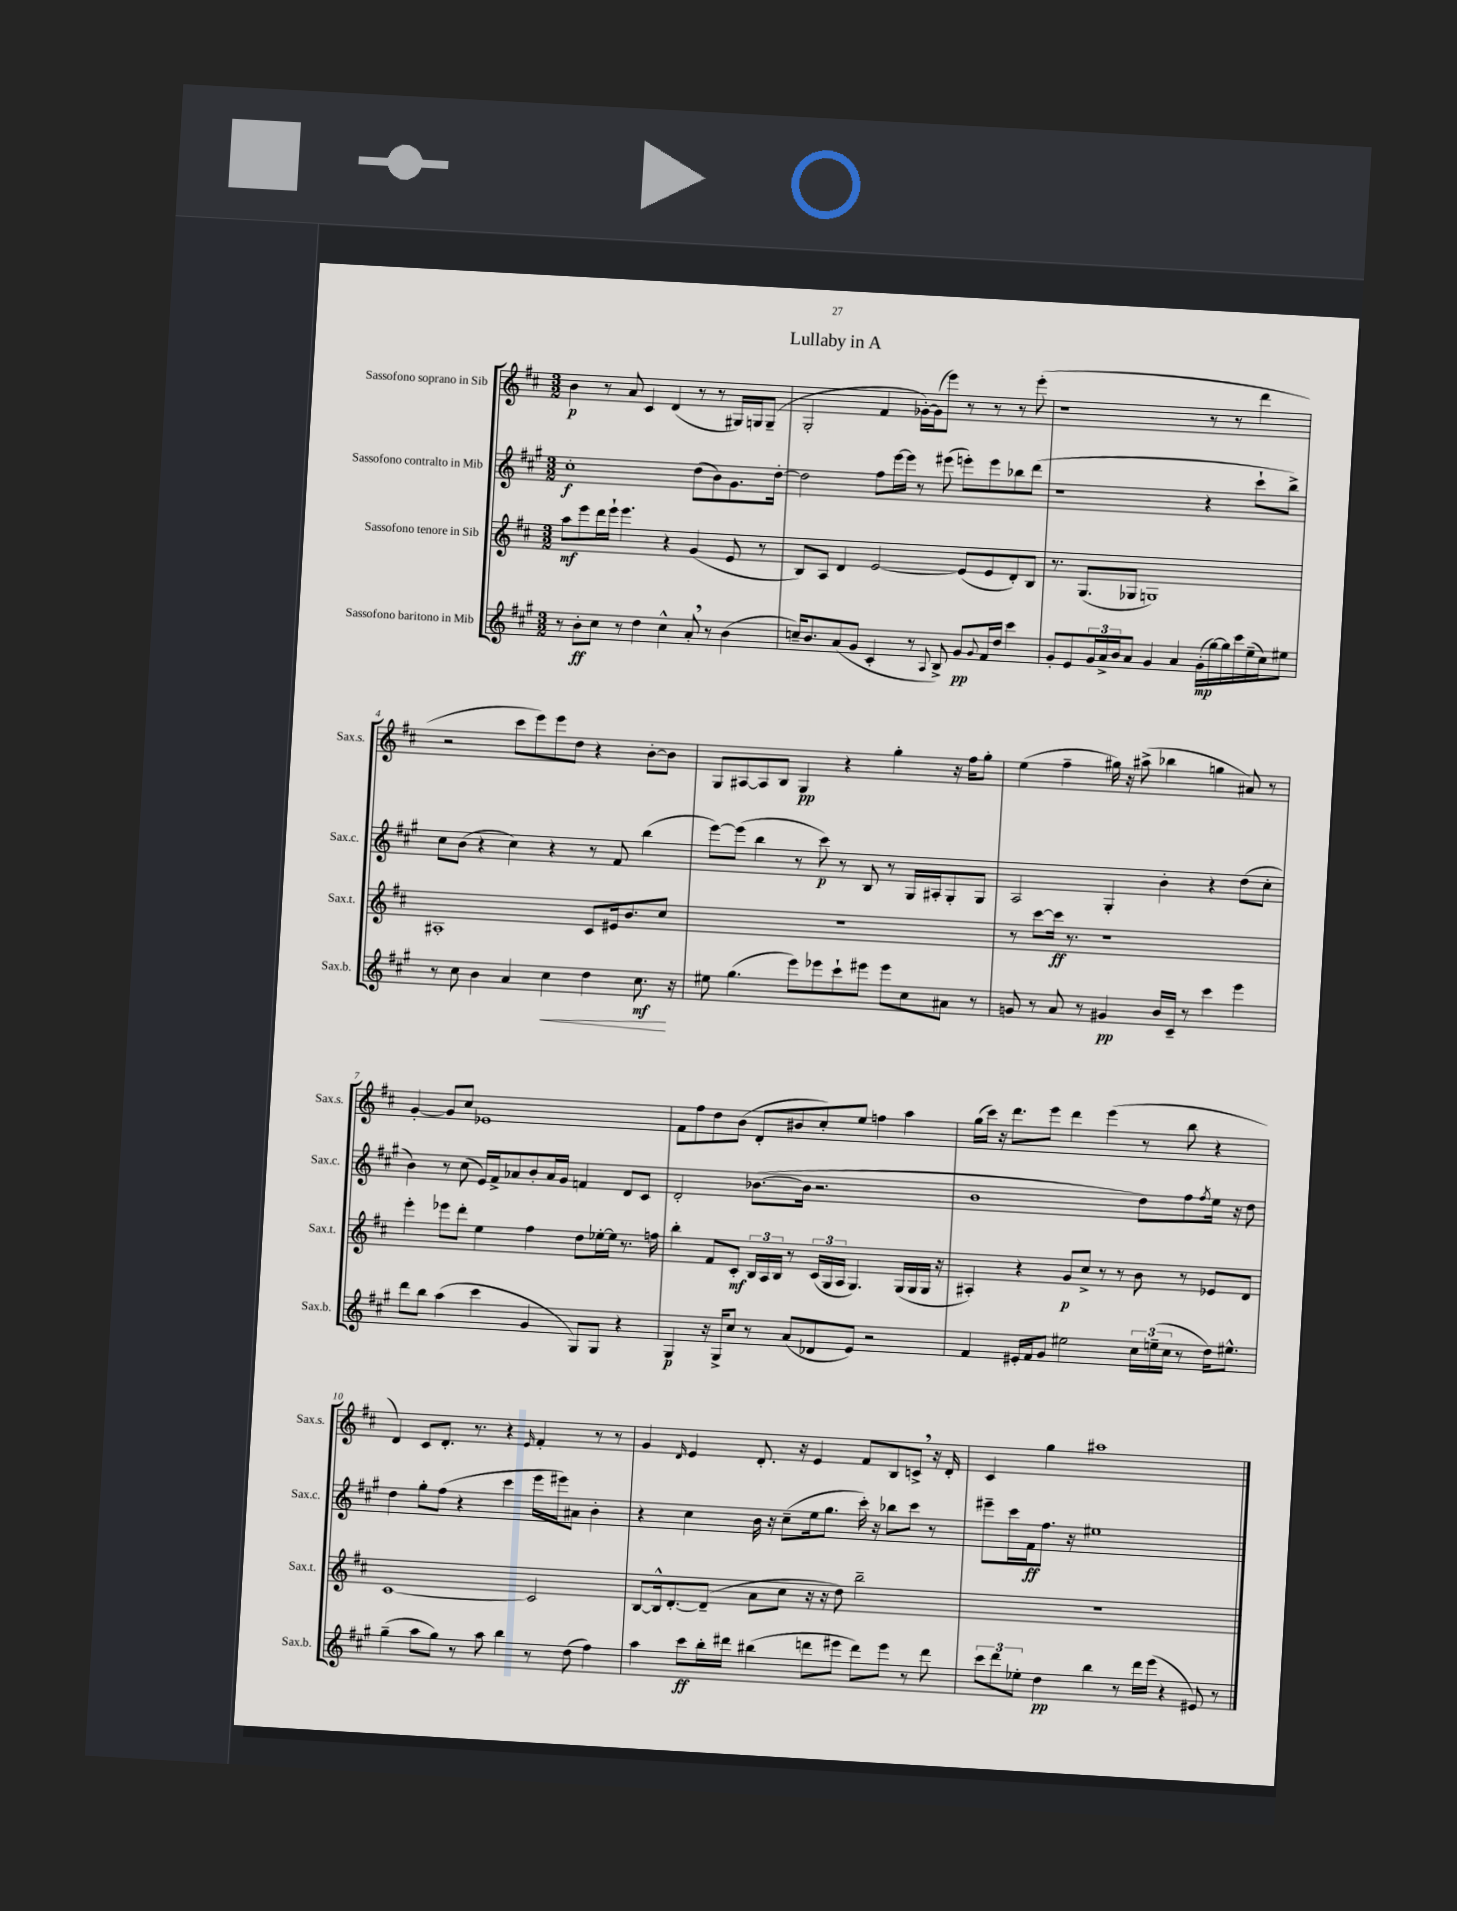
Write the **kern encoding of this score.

**kern	**dynam	**kern	**dynam	**kern	**dynam	**kern	**dynam
*part4	*part4	*part3	*part3	*part2	*part2	*part1	*part1
*staff4	*staff4	*staff3	*staff3	*staff2	*staff2	*staff1	*staff1
*I"Sassofono baritono in Mib	*	*I"Sassofono tenore in Sib	*	*I"Sassofono contralto in Mib	*	*I"Sassofono soprano in Sib	*
*I'Sax.b.	*	*I'Sax.t.	*	*I'Sax.c.	*	*I'Sax.s.	*
*clefG2	*	*clefG2	*	*clefG2	*	*clefG2	*
*k[f#c#g#]	*	*k[f#c#]	*	*k[f#c#g#]	*	*k[f#c#]	*
*M3/2	*	*M3/2	*	*M3/2	*	*M3/2	*
=1	=1	=1	=1	=1	=1	=1	=1
8r	.	8aa\L	mf	1cc#'	f	4b\	p
8b'\L	ff	8eee\	.	.	.	.	.
8cc#\J	.	16ddd\L	.	.	.	8r	.
.	.	16eee`\JJ	.	.	.	.	.
8r	.	4.eee\	.	.	.	8a/	.
4dd\	.	.	.	.	.	4c#/	.
4cc#^^\	.	4r	.	.	.	(4d/	.
8a',/	.	(4g/	.	(8dd\L	.	8r	.
8r	.	.	.	8b\)	.	8r	.
(4b\	.	8e/	.	8.g#\	.	16G#X/LL)	.
.	.	.	.	.	.	16Gn/J	.
.	.	8r	.	.	.	(8G~/J	.
.	.	.	.	[16dd'\Jk	.	.	.
=2	=2	=2	=2	=2	=2	=2	=2
16ccn~/KL)	.	8B/L)	.	2dd\]	.	2G'/	.
8.b/	.	.	.	.	.	.	.
.	.	8A/J	.	.	.	.	.
(8a/	.	4d/	.	.	.	.	.
8g#/J	.	.	.	.	.	.	.
4c#'/	.	[2e/	.	8ff#\L	.	4f#/	.
.	.	.	.	[16eee\L	.	.	.
.	.	.	.	16eee\JJ]	.	.	.
8r	.	.	.	8r	.	[16g-X'\LL)	.
.	.	.	.	.	.	(16g-\J]	.
8qqA/	.	.	.	.	.	.	.
8B^/)	.	.	.	(8eee#X\	.	8eee\J)	.
8g#/L	pp	(8e/L]	.	8eeen'\L)	.	8r	.
8qqg#/	.	.	.	.	.	.	.
16f#/L	.	8e/	.	8eee\	.	8r	.
16dd/JJ	.	.	.	.	.	.	.
4ccc#\	.	8d'/)	.	8bb-X\	.	8r	.
.	.	8B/J	.	(8ddd\J	.	(8eee'\	.
=3	=3	=3	=3	=3	=3	=3	=3
8g#'/L	.	8.r	.	1r	.	1r	.
8e/	.	.	.	.	.	.	.
.	.	(8.G/L	.	.	.	.	.
24g#/L	.	.	.	.	.	.	.
24a^/	.	.	.	.	.	.	.
24b/J	.	.	.	.	.	.	.
8a/J	.	8G-X/J	.	.	.	.	.
4g#/	.	1Gn)	.	.	.	.	.
4a/	.	.	.	.	.	.	.
(16g#'\LL	mp	.	.	4r	.	8r	.
[16gg#\)	.	.	.	.	.	.	.
16gg#\]	.	.	.	.	.	8r	.
16ccc#\	.	.	.	.	.	.	.
(16ee~\	.	.	.	8ccc#`\L	.	4ddd\	.
16cc#\J)	.	.	.	.	.	.	.
8ee#X\J	.	.	.	8bb^\J)	.	.	.
!!LO:LB:g=z
=4	=4	=4	=4	=4	=4	=4	=4
8r	.	1A#X'	.	8cc#\L	.	2r	.
8cc#\	.	.	.	(8b\J	.	.	.
4b\	.	.	.	4r	.	.	.
4a/	.	.	.	4cc#\)	.	8ccc#\L	.
.	.	.	.	.	.	8eee\)	.
!	!LO:HP:b	!	!	!	!	!	!
4cc#\	<	.	.	4r	.	8eee\	.
.	.	.	.	.	.	8dd\J	.
4dd\	.	8c#/L	.	8r	.	4r	.
.	.	16e#X/k	.	8f#/	.	.	.
.	.	8.b/	.	.	.	.	.
8.cc#\	mf	.	.	(4bb\	.	[8b'\L	.
.	.	8cc#/J	.	.	.	8b\J]	.
16r	[	.	.	.	.	.	.
=5	=5	=5	=5	=5	=5	=5	=5
8ee#X\	.	1.r	.	[8eee\L)	.	8G/L	.
(4.gg#\	.	.	.	(8eee\J]	.	[8A#X/	.
.	.	.	.	4bb\	.	8A#/]	.
.	.	.	.	.	.	8B/J	.
8eee\L)	.	.	.	8r	.	4G/	pp
8eee-X\	.	.	.	8ccc#\)	p	.	.
8ccc#`\	.	.	.	8r	.	4r	.
8eee#X\J	.	.	.	8B/	.	.	.
8eee#\L	.	.	.	8r	.	4gg'\	.
8cc#\	.	.	.	16G#/LL	.	.	.
.	.	.	.	16A#X'/J	.	.	.
8a#X\J	.	.	.	8G#'/	.	16r	.
.	.	.	.	.	.	16ff#\KL	.
8r	.	.	.	8G#/J	.	8gg'\J	.
=6	=6	=6	=6	=6	=6	=6	=6
8gn/	.	8r	.	2A/	.	(4ee\	.
8r	.	[8ccc#\L	.	.	.	.	.
8a/	.	16ccc#\Jk]	ff	.	.	4ff#~\	.
.	.	8.r	.	.	.	.	.
8r	.	.	.	.	.	.	.
4g#X/	pp	1r	.	4G#'/	.	16gg#X\)	.
.	.	.	.	.	.	16r	.
.	.	.	.	.	.	(8aa#X^\	.
16b/LL	.	.	.	4b'\	.	4bb-X\	.
16c#~/JJ	.	.	.	.	.	.	.
8r	.	.	.	.	.	.	.
4ccc#\	.	.	.	4r	.	4ggn\	.
4eee\	.	.	.	(8dd\L	.	8a#X/)	.
.	.	.	.	8cc#'\J	.	8r	.
!!LO:LB:g=z
=7	=7	=7	=7	=7	=7	=7	=7
8ddd\L	.	4eee'\	.	4b\)	.	[4g'/	.
8bb\J	.	.	.	.	.	.	.
(4aa\	.	8eee-X\L	.	8r	.	8g/L]	.
.	.	8ddd'\J	.	(8cc#\	.	8cc#/J	.
4ccc#\	.	4ee\	.	16e/LL)	.	1e-X	.
.	.	.	.	16f#^/J	.	.	.
.	.	.	.	8a-X/	.	.	.
4g#/	.	4ff#\	.	8b'/	.	.	.
.	.	.	.	16a-/L	.	.	.
.	.	.	.	16g#/JJ	.	.	.
8G#/L)	.	8dd\L	.	4fn/	.	.	.
8G#/J	.	[16ee-X'\L	.	.	.	.	.
.	.	16ee-\JJ]	.	.	.	.	.
4r	.	8.r	.	8d/L	.	.	.
.	.	.	.	8c#/J	.	.	.
.	.	16ffn\	.	.	.	.	.
=8	=8	=8	=8	=8	=8	=8	=8
4G#/	p	4bb'\	.	2d'/	.	8f#\L	.
.	.	.	.	.	.	8ff#\	.
16r	.	8f#/L	.	.	.	8dd\	.
16G#^/KL	.	.	.	.	.	.	.
8cc#/J	.	8c#'/J	mf	.	.	(8b\J	.
8r	.	24B/LL	.	([8.b-X\L	.	8d'/L	.
.	.	24A/	.	.	.	.	.
.	.	24B/JJ	.	.	.	.	.
(8a/L	.	8r	.	.	.	8b#X/	.
.	.	.	.	16b-\Jk]	.	.	.
8d-X/	.	(24c#/LL	.	2.r	.	8cc#'/)	.
.	.	24G/	.	.	.	.	.
.	.	24A/JJ	.	.	.	.	.
8e/J)	.	4.G/)	.	.	.	8ee/J	.
2r	.	.	.	.	.	4ffn\	.
.	.	(16G/LL	.	.	.	4aa\	.
.	.	16G/	.	.	.	.	.
.	.	16G/JJ	.	.	.	.	.
.	.	16r	.	.	.	.	.
=9	=9	=9	=9	=9	=9	=9	=9
4f#/	.	4A#X'/)	.	1b	.	(16gg\LL	.
.	.	.	.	.	.	16ccc#\JJ)	.
.	.	.	.	.	.	16r	.
.	.	.	.	.	.	8.ddd\L	.
16e#X'/LL	.	4r	.	.	.	.	.
16f#/J	.	.	.	.	.	.	.
8g#/J	.	.	.	.	.	8eee\J	.
2ee#X\	.	8g/L	p	.	.	4ddd\	.
.	.	8cc#^/J	.	.	.	.	.
.	.	8r	.	.	.	(4eee\	.
.	.	8r	.	.	.	.	.
24cc#\LL	.	8b\	.	8dd\L)	.	8r	.
(24een~\	.	.	.	.	.	.	.
24cc#\JJ	.	.	.	.	.	.	.
8r	.	8r	.	8ff#\	.	8bb\	.
.	.	.	.	8qff#/	.	.	.
16dd\KL)	.	8e-X/L	.	16ee\Jk	.	4r	.
8.ee#X^^\J	.	.	.	16r	.	.	.
.	.	8d/J	.	8dd\	.	.	.
!!LO:LB:g=z
=10	=10	=10	=10	=10	=10	=10	=10
(4gg#~\	.	[1c#	.	4dd\	.	4d/)	.
8aa\L	.	.	.	8gg#'\L	.	8c#/L	.
8gg#\J)	.	.	.	(8ff#\J	.	8.d'/J	.
8r	.	.	.	4r	.	.	.
.	.	.	.	.	.	8.r	.
8aa\	.	.	.	.	.	.	.
4bb\	.	.	.	4ccc#\	.	4r	.
.	.	.	.	.	.	16qqe/	.
8r	.	2c#/]	.	16eee\LL	.	4f#'/	.
.	.	.	.	16eee#X\J)	.	.	.
(8dd\	.	.	.	8a#X\J	.	.	.
4ff#\)	.	.	.	4b'\	.	8r	.
.	.	.	.	.	.	8r	.
=11	=11	=11	=11	=11	=11	=11	=11
4aa\	.	[8B/L	.	4r	.	4g/	.
.	.	16B^^/k]	.	.	.	.	.
.	.	[8.d'/	.	.	.	.	.
.	.	.	.	.	.	16qqd/	.
8ccc#\L	ff	.	.	4cc#\	.	4e/	.
16bb'\L	.	(8d~/J]	.	.	.	.	.
16ddd#X\JJ	.	.	.	.	.	.	.
(4bb#X\	.	8a\L	.	16b\	.	8.d'/	.
.	.	.	.	16r	.	.	.
.	.	8cc#\J	.	(8cc#~\L	.	.	.
.	.	.	.	.	.	16r	.
8dddn\L	.	16r	.	16ee\k	.	4e/	.
.	.	16r	.	8.gg#\J	.	.	.
8eee#X\J	.	8dd\)	.	.	.	.	.
8ddd\L)	.	2bb~\	.	16ccc#'\)	.	8f#/L	.
.	.	.	.	16r	.	.	.
8eee#\J	.	.	.	8bb-X\L	.	8B/	.
8r	.	.	.	8ccc#\J	.	8cn^,/J	.
8ddd\	.	.	.	8r	.	16r	.
.	.	.	.	.	.	16d'/	.
=12	=12	=12	=12	=12	=12	=12	=12
12ccc#\L	.	1.r	.	8eee#X~\L	.	4c#/	.
12ddd\	.	.	.	.	.	.	.
.	.	.	.	16ccc#\L	.	.	.
12ee-X'\J	.	.	.	.	.	.	.
.	.	.	.	16f#\J	ff	.	.
4dd\	pp	.	.	8.ff#\J	.	4gg\	.
.	.	.	.	16r	.	.	.
4bb\	.	.	.	1ee#X	.	1aa#X	.
8r	.	.	.	.	.	.	.
16ddd\LL	.	.	.	.	.	.	.
(16eee\JJ	.	.	.	.	.	.	.
4r	.	.	.	.	.	.	.
8e#X/)	.	.	.	.	.	.	.
8r	.	.	.	.	.	.	.
==	==	==	==	==	==	==	==
*-	*-	*-	*-	*-	*-	*-	*-
